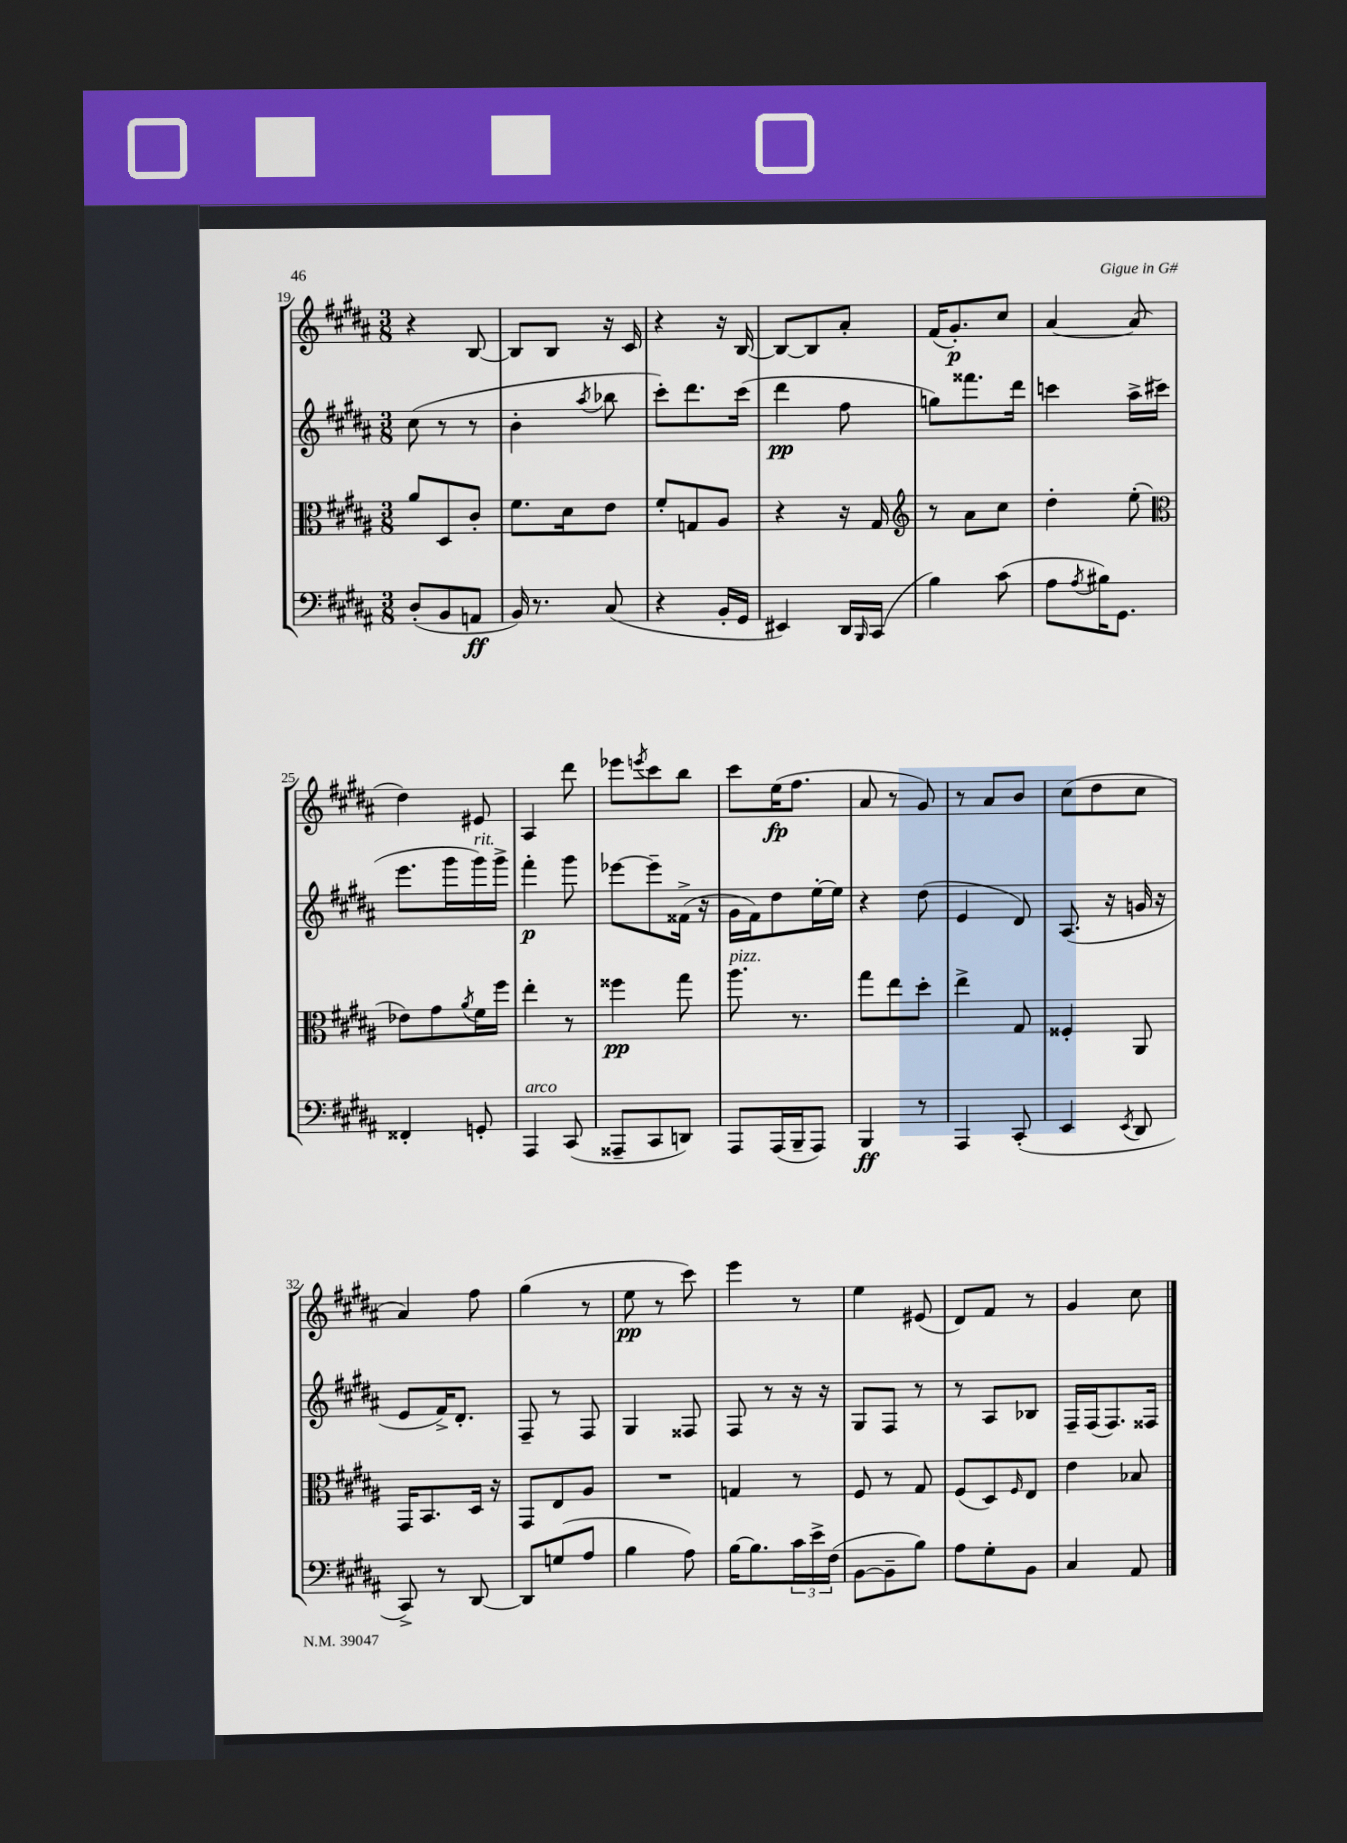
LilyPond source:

<<
\new StaffGroup <<
\new Staff = "s0" {
    \clef treble \key b \major \numericTimeSignature \time 3/8
    r4 b8~ |
    b8 b8 r16 cis'16 |
    r4 r16 b16~ |
    b8~ b8 ais'8-. |
    fis'16( gis'8.-.\p) cis''8 |
    ais'4~ ais'8( |
    dis''4) eis'8 |
    ais4 dis'''8 |
    ees'''8 \acciaccatura { e'''8 } cis'''8 b''8 |
    cis'''8 e''16\fp( fis''8. |
    ais'8 r8 gis'8) |
    r8 ais'8 b'8 |
    cis''8( dis''8 cis''8 |
    ais'4) fis''8 |
    gis''4( r8 |
    e''8\pp r8 cis'''8) |
    e'''4 r8 |
    e''4 eis'8( |
    dis'8) fis'8 r8 |
    gis'4 cis''8 \bar "|." |
}
\new Staff = "s1" {
    \clef treble \key b \major \numericTimeSignature \time 3/8
    cis''8( r8 r8 |
    b'4-. \acciaccatura { ais''8 } bes''8 |
    cis'''8-.) dis'''8. cis'''16( |
    dis'''4\pp fis''8 |
    g''8) fisis'''8. dis'''16 |
    c'''4 ais''16-> cis'''16( |
    e'''8. gis'''16 gis'''16^\markup { \italic "rit." }) gis'''16-> |
    fis'''4-.\p gis'''8 |
    ees'''8~ ees'''8-- fisis'16->( r16 |
    gis'16 fis'16) dis''8 e''16~-. e''16 |
    r4 dis''8( |
    e'4 dis'8) |
    ais8.( r16 g'16 r16 |
    e'8 fis'16->) dis'8.-. |
    fis8-- r8 fis8 |
    gis4 fisis8 |
    fis8 r8 r16 r16 |
    gis8 fis8 r8 |
    r8 ais8 bes8 |
    fis16-- fis16( fis8.) fisis16 \bar "|." |
}
\new Staff = "s2" {
    \clef alto \key b \major \numericTimeSignature \time 3/8
    ais'8 dis8 cis'8-. |
    fis'8. dis'16 e'8 |
    fis'8-. g8 ais8 |
    r4 r16 gis16 |
    \clef treble r8 ais'8 cis''8 |
    dis''4-. e''8-.( |
    \clef alto ees'8) gis'8 \acciaccatura { ais'8 } fis'16 fis''16 |
    e''4-. r8 |
    fisis''4\pp gis''8 |
    ais''8.^\markup { \italic "pizz." } r8. |
    gis''8 e''8 dis''8-. |
    e''4-> gis8 |
    fisis4-. ais,8 |
    gis,16 b,8. dis16 r16 |
    gis,8 e8 ais8 |
    R4. |
    g4 r8 |
    fis8 r8 gis8 |
    fis8( dis8) \grace { fis16 } e8 |
    e'4 bes8 \bar "|." |
}
\new Staff = "s3" {
    \clef bass \key b \major \numericTimeSignature \time 3/8
    dis8-.( b,8 a,8\ff |
    b,16) r8. cis8( |
    r4 b,16-. gis,16 |
    eis,4) dis,16 \grace { b,,16 } cis,16( |
    b4) cis'8( |
    ais8 \acciaccatura { ais8 } bis16) gis,8. |
    fisis,4-. g,8-. |
    ais,,4^\markup { \italic "arco" } cis,8( |
    aisis,,8-- cis,8 d,8) |
    ais,,8 ais,,16( b,,16-- ais,,8) |
    b,,4\ff r8 |
    ais,,4 cis,8-.( |
    e,4 \acciaccatura { e,8 } dis,8 |
    cis,8->) r8 dis,8~ |
    dis,8 g8( ais8 |
    b4 ais8) |
    b16~ b8. \tuplet 3/2 { cis'16 e'16-> fis16( } |
    b,8~ b,8-- b8) |
    ais8 gis8-. b,8 |
    cis4 ais,8 \bar "|." |
}
>>
>>
\layout { \context { \Score currentBarNumber = #19 } }
